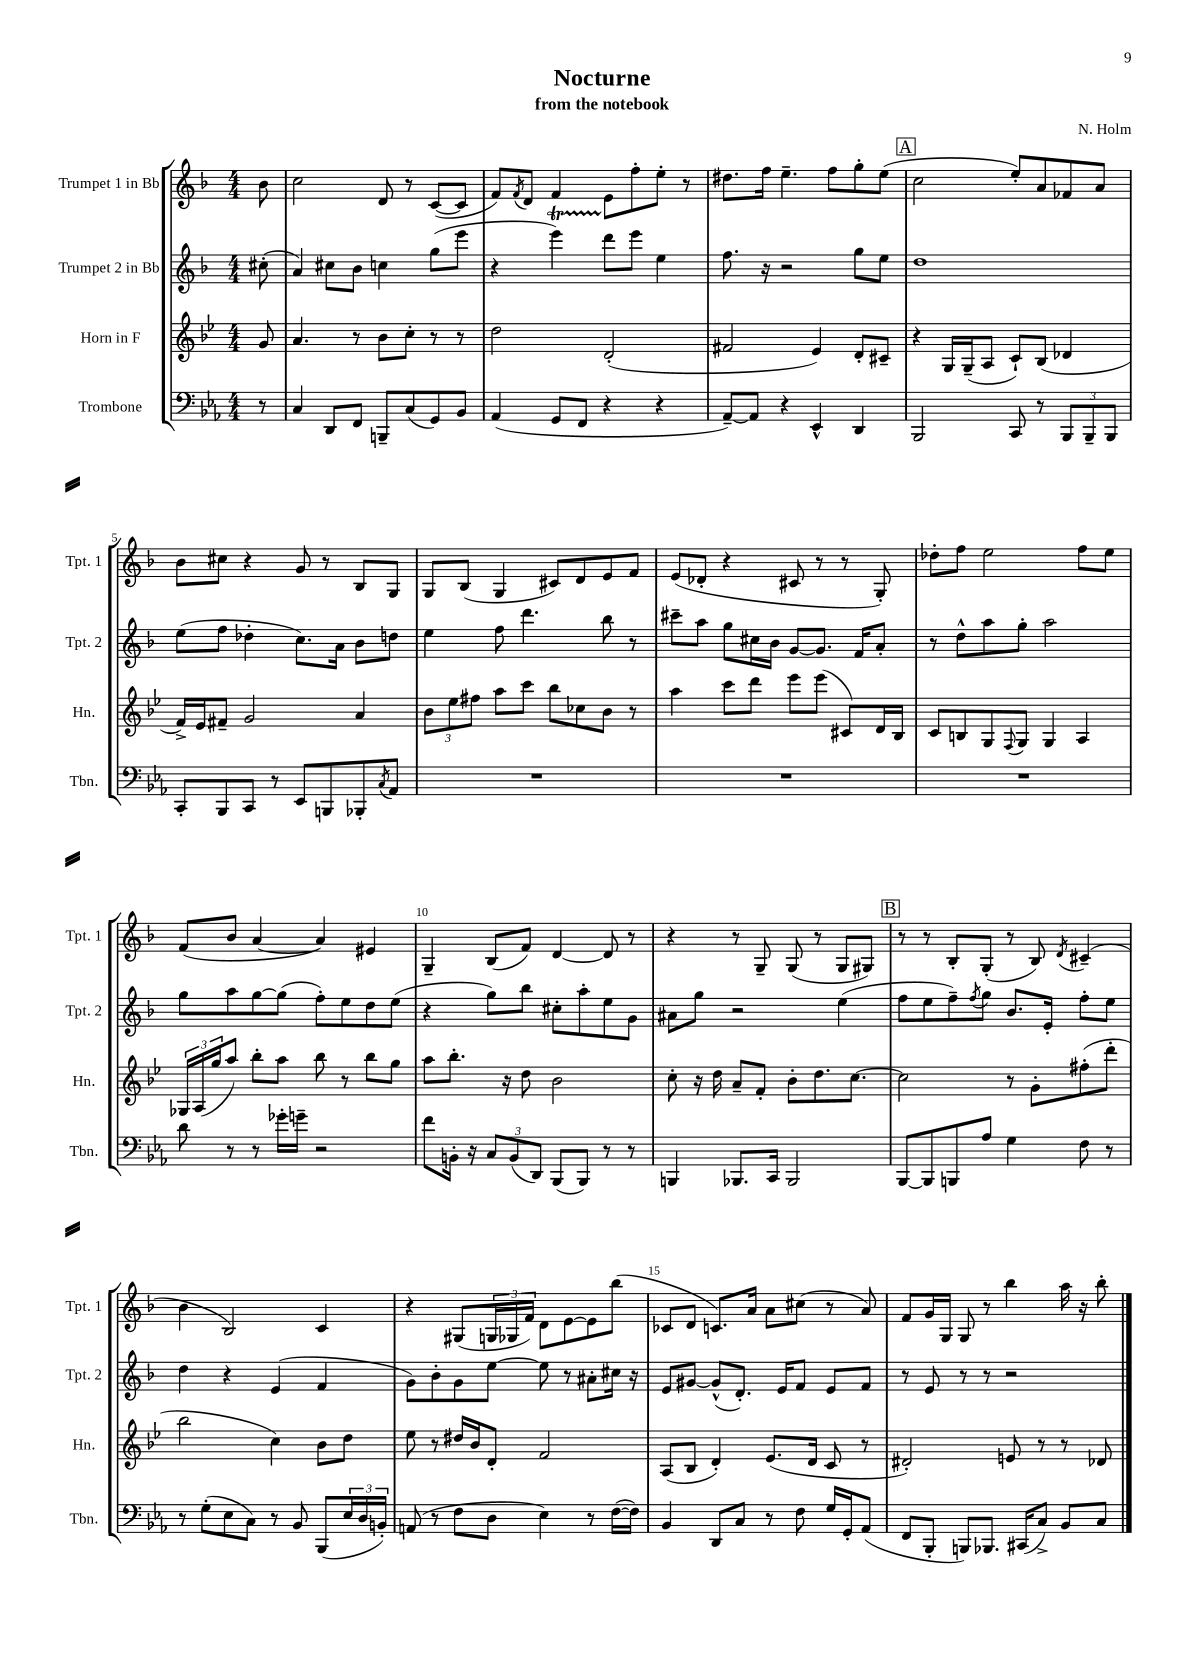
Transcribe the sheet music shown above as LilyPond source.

\header { title = "Nocturne" composer = "N. Holm" subtitle = "from the notebook" }
<<
\new StaffGroup <<
\new Staff = "s0" \with { instrumentName = "Trumpet 1 in Bb" shortInstrumentName = "Tpt. 1" } {
    \clef treble \key f \major \numericTimeSignature \time 4/4 \partial 8
    bes'8 |
    c''2 d'8 r8 c'8~( c'8 |
    f'8) \acciaccatura { f'8 } d'8 f'4 e'8 f''8-. e''8-. r8 |
    dis''8. f''16 e''4.-- f''8 g''8-. e''8( |
    \mark \markup { \box "A" } c''2 e''8-.) a'8 fes'8 a'8 |
    bes'8 cis''8 r4 g'8 r8 bes8 g8 |
    g8 bes8( g4 cis'8) d'8 e'8 f'8 |
    e'8( des'8-. r4 cis'8 r8 r8 g8-.) |
    des''8-. f''8 e''2 f''8 e''8 |
    f'8( bes'8 a'4~ a'4) eis'4 |
    g4-- bes8( f'8) d'4~ d'8 r8 |
    r4 r8 g8-- g8( r8 g8 gis8) |
    \mark \markup { \box "B" } r8 r8 bes8-. g8-.( r8 bes8) \acciaccatura { d'8 } cis'4--( |
    bes'4 bes2) c'4 |
    r4 gis8( \tuplet 3/2 { g16 ges16 f'16) } d'8 e'8~ e'8 bes''8( |
    ces'8 d'8 c'8.) a'16 a'8 cis''8( r8 a'8) |
    f'8 g'16 g16 g8 r8 bes''4 a''16 r16 bes''8-. \bar "|." |
}
\new Staff = "s1" \with { instrumentName = "Trumpet 2 in Bb" shortInstrumentName = "Tpt. 2" } {
    \clef treble \key f \major \numericTimeSignature \time 4/4 \partial 8
    cis''8-.( |
    a'4) cis''8 bes'8 c''4 g''8( e'''8 |
    r4 e'''4\startTrillSpan) d'''8\stopTrillSpan e'''8 e''4 |
    f''8. r16 r2 g''8 e''8 |
    \mark \markup { \box "A" } d''1 |
    e''8( f''8 des''4-. c''8.) a'16 bes'8 d''8 |
    e''4 f''8 d'''4. bes''8 r8 |
    cis'''8-- a''8 g''8 cis''16 bes'16 g'8~ g'8. f'16 a'8-. |
    r8 d''8-^ a''8 g''8-. a''2 |
    g''8 a''8 g''8~ g''8( f''8-.) e''8 d''8 e''8( |
    r4 g''8) bes''8 cis''8-. a''8-. e''8 g'8 |
    ais'8 g''8 r2 e''4( |
    \mark \markup { \box "B" } f''8 e''8 f''8--) \acciaccatura { f''8 } g''8 bes'8. e'16-. f''8-. e''8 |
    d''4 r4 e'4( f'4 |
    g'8) bes'8-. g'8 e''8~ e''8 r8 ais'8-. cis''16 r16 |
    e'8 gis'8~ gis'8-^( d'8.-.) e'16 f'8 e'8 f'8 |
    r8 e'8 r8 r8 r2 \bar "|." |
}
\new Staff = "s2" \with { instrumentName = "Horn in F" shortInstrumentName = "Hn." } {
    \clef treble \key bes \major \numericTimeSignature \time 4/4 \partial 8
    g'8 |
    a'4. r8 bes'8 c''8-. r8 r8 |
    d''2 d'2-.( |
    fis'2 ees'4) d'8-. cis'8-- |
    \mark \markup { \box "A" } r4 g16 g16--( a8 c'8-!) bes8( des'4 |
    f'16->) ees'16 fis'8-- g'2 a'4 |
    \tuplet 3/2 { bes'8 ees''8 fis''8 } a''8 c'''8 bes''8 ces''8 bes'8 r8 |
    a''4 c'''8 d'''8 ees'''8 ees'''8( cis'8) d'16 bes16 |
    c'8 b8 g8 \appoggiatura { f8 } g8 g4 a4 |
    \tuplet 3/2 { ges16 a16( g''16 } a''8) bes''8-. a''8 bes''8 r8 bes''8 g''8 |
    a''8 bes''8.-. r16 d''8 bes'2 |
    c''8-. r16 d''16 a'8-- f'8-. bes'8-. d''8. c''8.~ |
    \mark \markup { \box "B" } c''2 r8 g'8-. fis''8-.( d'''8-. |
    bes''2 c''4) bes'8 d''8 |
    ees''8 r8 dis''16 bes'16 d'8-. f'2 |
    a8( bes8 d'4-.) ees'8.( d'16 c'8 r8 |
    dis'2-.) e'8 r8 r8 des'8 \bar "|." |
}
\new Staff = "s3" \with { instrumentName = "Trombone" shortInstrumentName = "Tbn." } {
    \clef bass \key ees \major \numericTimeSignature \time 4/4 \partial 8
    r8 |
    c4 d,8 f,8 b,,8-- c8( g,8) bes,8 |
    aes,4( g,8 f,8 r4 r4 |
    aes,8~--) aes,8 r4 ees,4-^ d,4 |
    \mark \markup { \box "A" } bes,,2 c,8 r8 \tuplet 3/2 { bes,,8 bes,,8-- bes,,8 } |
    c,8-. bes,,8 c,8 r8 ees,8 b,,8 bes,,8-. \acciaccatura { c8 } aes,8 |
    R1 |
    R1 |
    R1 |
    d'8 r8 r8 ges'16-. g'16-- r2 |
    f'8 b,16-. r16 \tuplet 3/2 { c8 b,8( d,8) } bes,,8( bes,,8) r8 r8 |
    b,,4 bes,,8. c,16 bes,,2 |
    \mark \markup { \box "B" } bes,,8~ bes,,8 b,,8 aes8 g4 f8 r8 |
    r8 g8-.( ees8 c8) r8 bes,8 bes,,8( \tuplet 3/2 { ees16 d16 b,16-.) } |
    a,8( r8 f8 d8 ees4) r8 f16~( f16) |
    bes,4 d,8 c8 r8 f8 g16 g,16-. aes,8( |
    f,8 bes,,8-. b,,8) bes,,8. cis,16( c8->) bes,8 c8 \bar "|." |
}
>>
>>
\layout { \context { \Score \override BarNumber.break-visibility = ##(#f #t #t) barNumberVisibility = #(every-nth-bar-number-visible 5) } }
